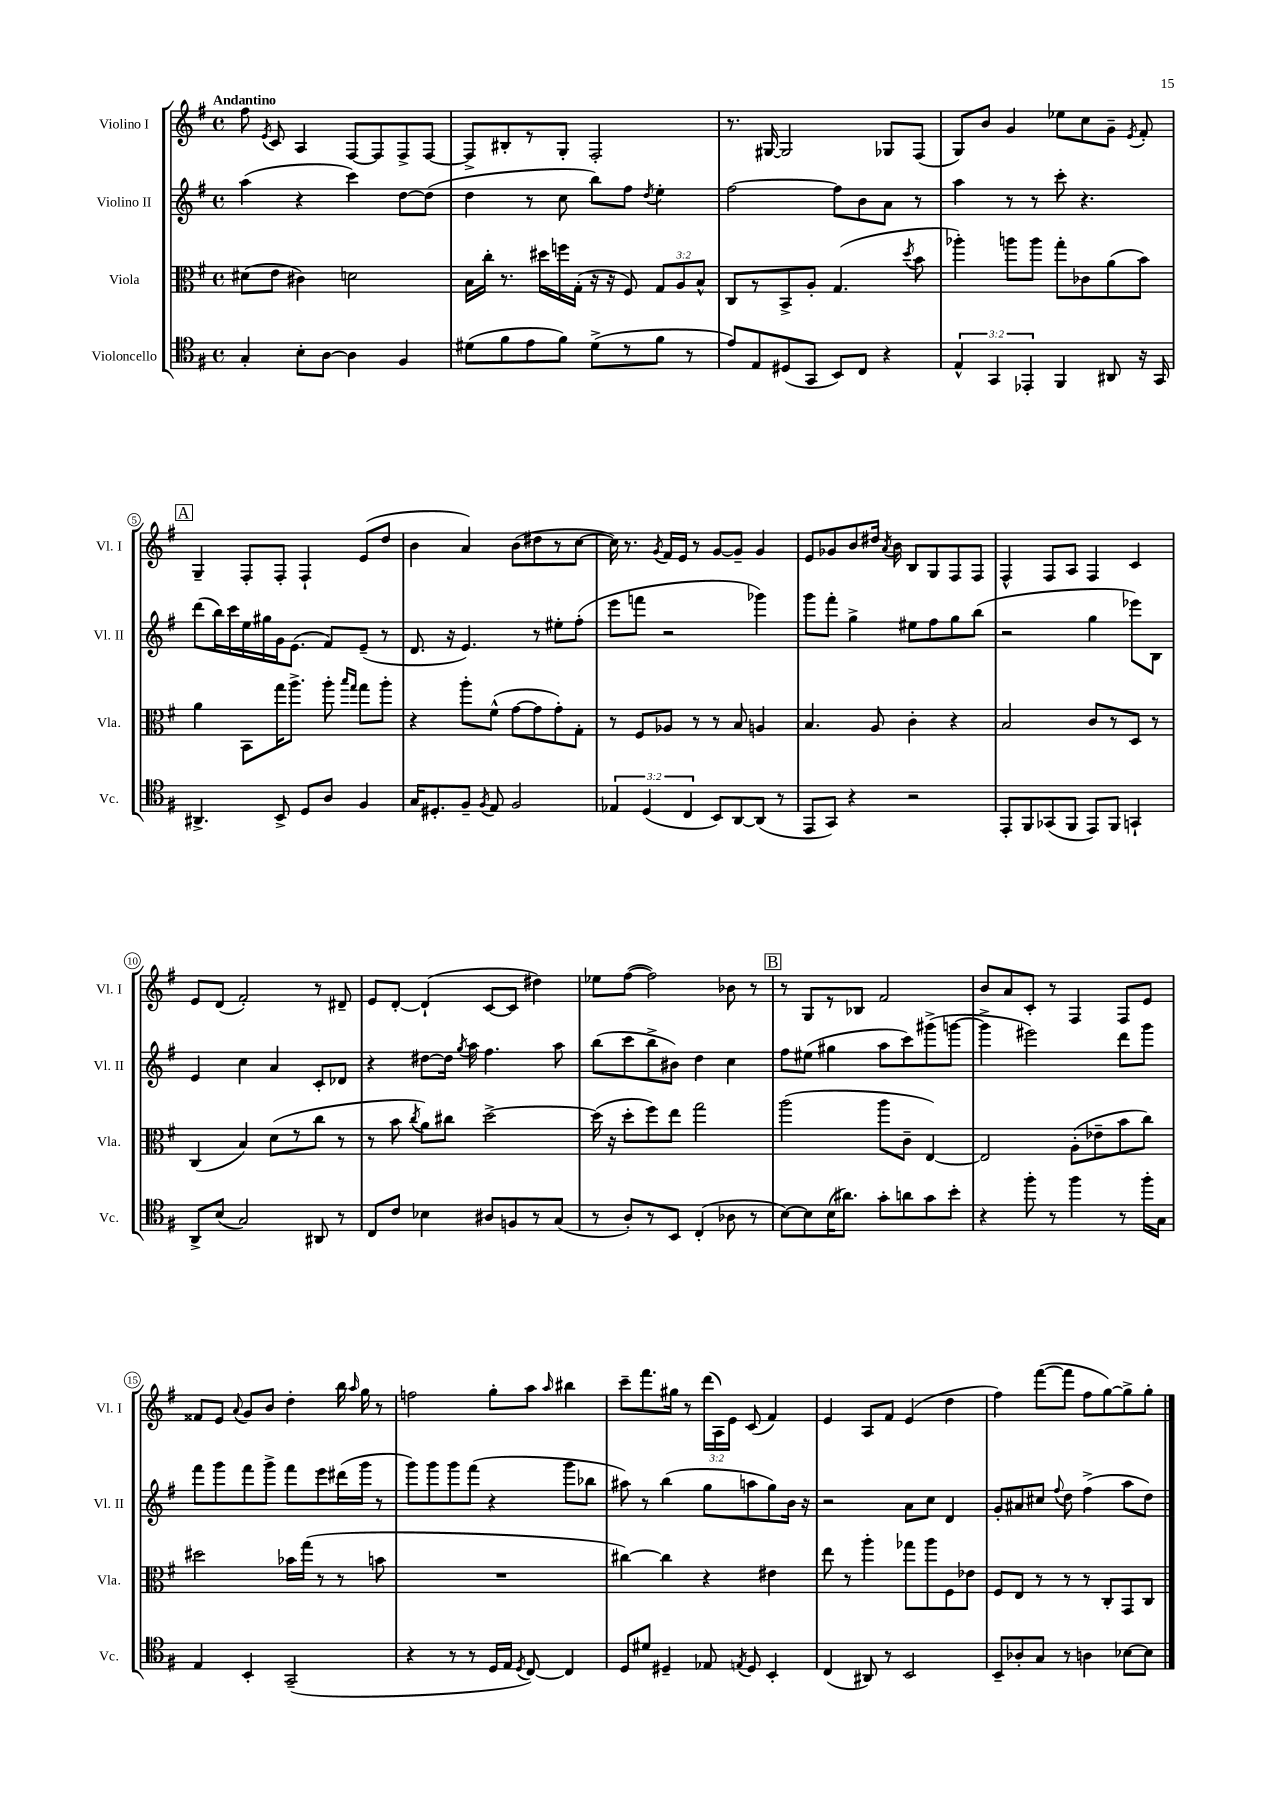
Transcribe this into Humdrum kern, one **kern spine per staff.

**kern	**kern	**kern	**kern
*staff4	*staff3	*staff2	*staff1
*clefC4	*clefC3	*clefG2	*clefG2
*k[f#]	*k[f#]	*k[f#]	*k[f#]
*M4/4	*M4/4	*M4/4	*M4/4
*met(c)	*met(c)	*met(c)	*met(c)
4G'	(8d#	(4aa	8ff#
.	.	.	8qe
.	8e	.	8c
8B'	4c#)	4r	4A
[8A	.	.	.
4A]	2d	4ccc)	[8F#
.	.	.	8F#]
4F#	.	[8dd	8F#^
.	.	(8dd]	[8F#
=	=	=	=
(8d#	16B	4dd	8F#^]
.	16cc'	.	.
8f#	8.r	.	8B#'
8e	.	8r	8r
.	16dd#	.	.
8f#)	16ff	8cc	8G'
.	(16G'	.	.
(8d#^	16r	8bb)	2F#'
.	16r	.	.
8r	8F#)	8ff#	.
.	.	8qdd	.
8f#	12G	4ee'	.
.	12A	.	.
8r	.	.	.
.	12B^^	.	.
=	=	=	=
8e)	8C	[2ff#	8.r
8E	8r	.	.
.	.	.	[16G#
(8D#	8BB^	.	2G#]
8GG	8A'	.	.
8BB)	(4.G	8ff#]	.
8C	.	8b	.
4r	.	8a	8G-
.	8qdd	.	.
.	8b	8r	(8F#
=	=	=	=
6E^^	4aa-')	4aa	8G)
.	.	.	8b
6GG	.	.	.
.	8aa	8r	4g
6EE-'	.	.	.
.	8aa	8r	.
4FF#	8gg'	8ccc'	8ee-
.	8c-	4.r	8cc
8AA#	(8a	.	8g~
.	.	.	8qe
16r	8b)	.	8f#'
16GG	.	.	.
=	=	=	=
4.AA#^	4a	(8ddd	4G~
.	.	16bb)	.
.	.	16ccc	.
.	8BB	16ee	8F#'
.	.	16gg#	.
8BB^	16gg	16g	8F#'
.	8.aa^	(8.e	.
8D	.	.	4F#`
8A	8aa'	8f#)	.
.	16qqbb	.	.
.	16qqgg	.	.
4F#	8gg	(8e~	(8e
.	8aa'	8r	8dd
=	=	=	=
16G	4r	8.d	4b
8.D#'	.	.	.
.	.	16r	.
8F#~	8aa'	4.e)	4a)
8qF#	.	.	.
8E	(8f#^^	.	.
2F#	[8g	.	(8b
.	8g]	8r	8dd#
.	8g')	8ee#'	8r
.	8G'	(8ff#'	[8cc
=	=	=	=
6E-	8r	8eee	16cc])
.	.	.	8.r
.	8F#	8fff	.
(6D	.	.	.
.	.	.	8qg
.	8A-	2r	16f#
.	.	.	16e
6C	.	.	.
.	8r	.	8r
8BB)	8r	.	[8g
[8AA	8B	.	8g~]
(8AA]	4A	4ggg-)	4g
8r	.	.	.
=	=	=	=
8EE	4.B	8ggg	8e
8GG)	.	8fff#'	8g-
4r	.	4gg^	8b
.	8A	.	16dd#
.	.	.	8qa
.	.	.	16b
2r	4c'	8ee#	8B
.	.	8ff#	8G
.	4r	8gg	8F#
.	.	(8bb	8F#
=	=	=	=
8EE'	2B	2r	4F#^^
8FF#	.	.	.
(8GG-	.	.	8F#
8FF#	.	.	8A
8EE)	8c	4gg	4F#
8FF#	8r	.	.
4GG`	8D	8eee-)	4c
.	8r	8B	.
=	=	=	=
8AA^	(4C	4e	8e
(8B	.	.	(8d
2G)	4B)	4cc	2f#')
.	(8d	4a	.
.	8r	.	.
8AA#	8cc	8c'	8r
8r	8r	8d-	8d#~
=	=	=	=
8C	8r	4r	8e
8c	8b	.	[8d'
.	8qcc	.	.
4B-	8a)	[8dd#	(4d`]
.	8cc#	16dd#]	.
.	.	8qgg	.
.	.	16aa	.
8A#	[2dd^	4.ff#	[8c
8F	.	.	8c]
8r	.	.	4dd#)
(8G	.	8aa	.
=	=	=	=
8r	(16dd]	(8bb	8ee-
.	16r	.	.
8A')	8dd'	8ccc	([8ff#
8r	8ff#)	8bb^	2ff#])
8BB	8ee	8b#)	.
(4C'	2gg	4dd	.
8A-	.	4cc	8b-
8r	.	.	8r
=	=	=	=
[8B)	(2aa	8ff#	8r
8B]	.	(8ee#	8G
(16B	.	4gg#	8r
8.a#)	.	.	.
.	.	.	8B-
8g'	8aa	8aa	2f#
8a	8c~	8ccc)	.
8g	[4E)	(8ggg#^	.
8b'	.	[8ggg	.
=	=	=	=
4r	2E]	4ggg^]	8b
.	.	.	8a
8ff#'	.	2eee#)	8c'
8r	.	.	8r
4ff#	(8A'	.	4F#
.	8e-~	.	.
8r	8b	8ddd	8F#
16ff#'	8cc)	8ggg	8e
16G	.	.	.
=	=	=	=
4E	2dd#	8fff#	8f##
.	.	8ggg	8e
.	.	.	8qqa
4BB'	.	8fff#	8g
.	.	8ggg^	8b
(2GG~	16b-	8fff#	4dd'
.	(16gg	.	.
.	8r	8eee	.
.	8r	(16ddd#	16bb
.	.	.	16qqaa
.	.	16ggg	16gg
.	8b	8r	8r
=	=	=	=
4r	1r	8ggg)	2ff
.	.	8ggg	.
8r	.	8ggg	.
8r	.	(8fff#	.
16D	.	4r	8gg'
16E	.	.	.
8qD	.	.	.
[8C)	.	.	8aa
.	.	.	16qqaa
4C]	.	8ggg	4bb#
.	.	8bb-	.
=	=	=	=
8D	[4cc#)	8aa#)	8ccc~
8d#	.	8r	8.fff#
4D#~	4cc#]	(4bb	.
.	.	.	16gg#
.	.	.	8r
8E-	4r	8gg	(24ddd
.	.	.	24A)
.	.	.	24e
8qE	.	.	.
8D#	.	8aa	(8c
4BB'	4e#	8gg)	4f#)
.	.	16b	.
.	.	16r	.
=	=	=	=
(4C	8ee	2r	4e
.	8r	.	.
8AA#)	4aa'	.	8A
8r	.	.	8f#
2BB	8gg-	8a	(4e
.	8aa	8cc	.
.	8F#	4d	4dd
.	8e-	.	.
=	=	=	=
8BB~	8F#	8g'	4ff#)
8A-'	8E	8a#	.
8G	8r	8cc#	([8fff#
.	.	8qqff#	.
8r	8r	8dd	8fff#]
4A	8r	(4ff#^	8ff#
.	8C'	.	[8gg)
[8B-	8GG	8aa	8gg^]
8B-]	8C	8dd)	8gg'
==	==	==	==
*-	*-	*-	*-
